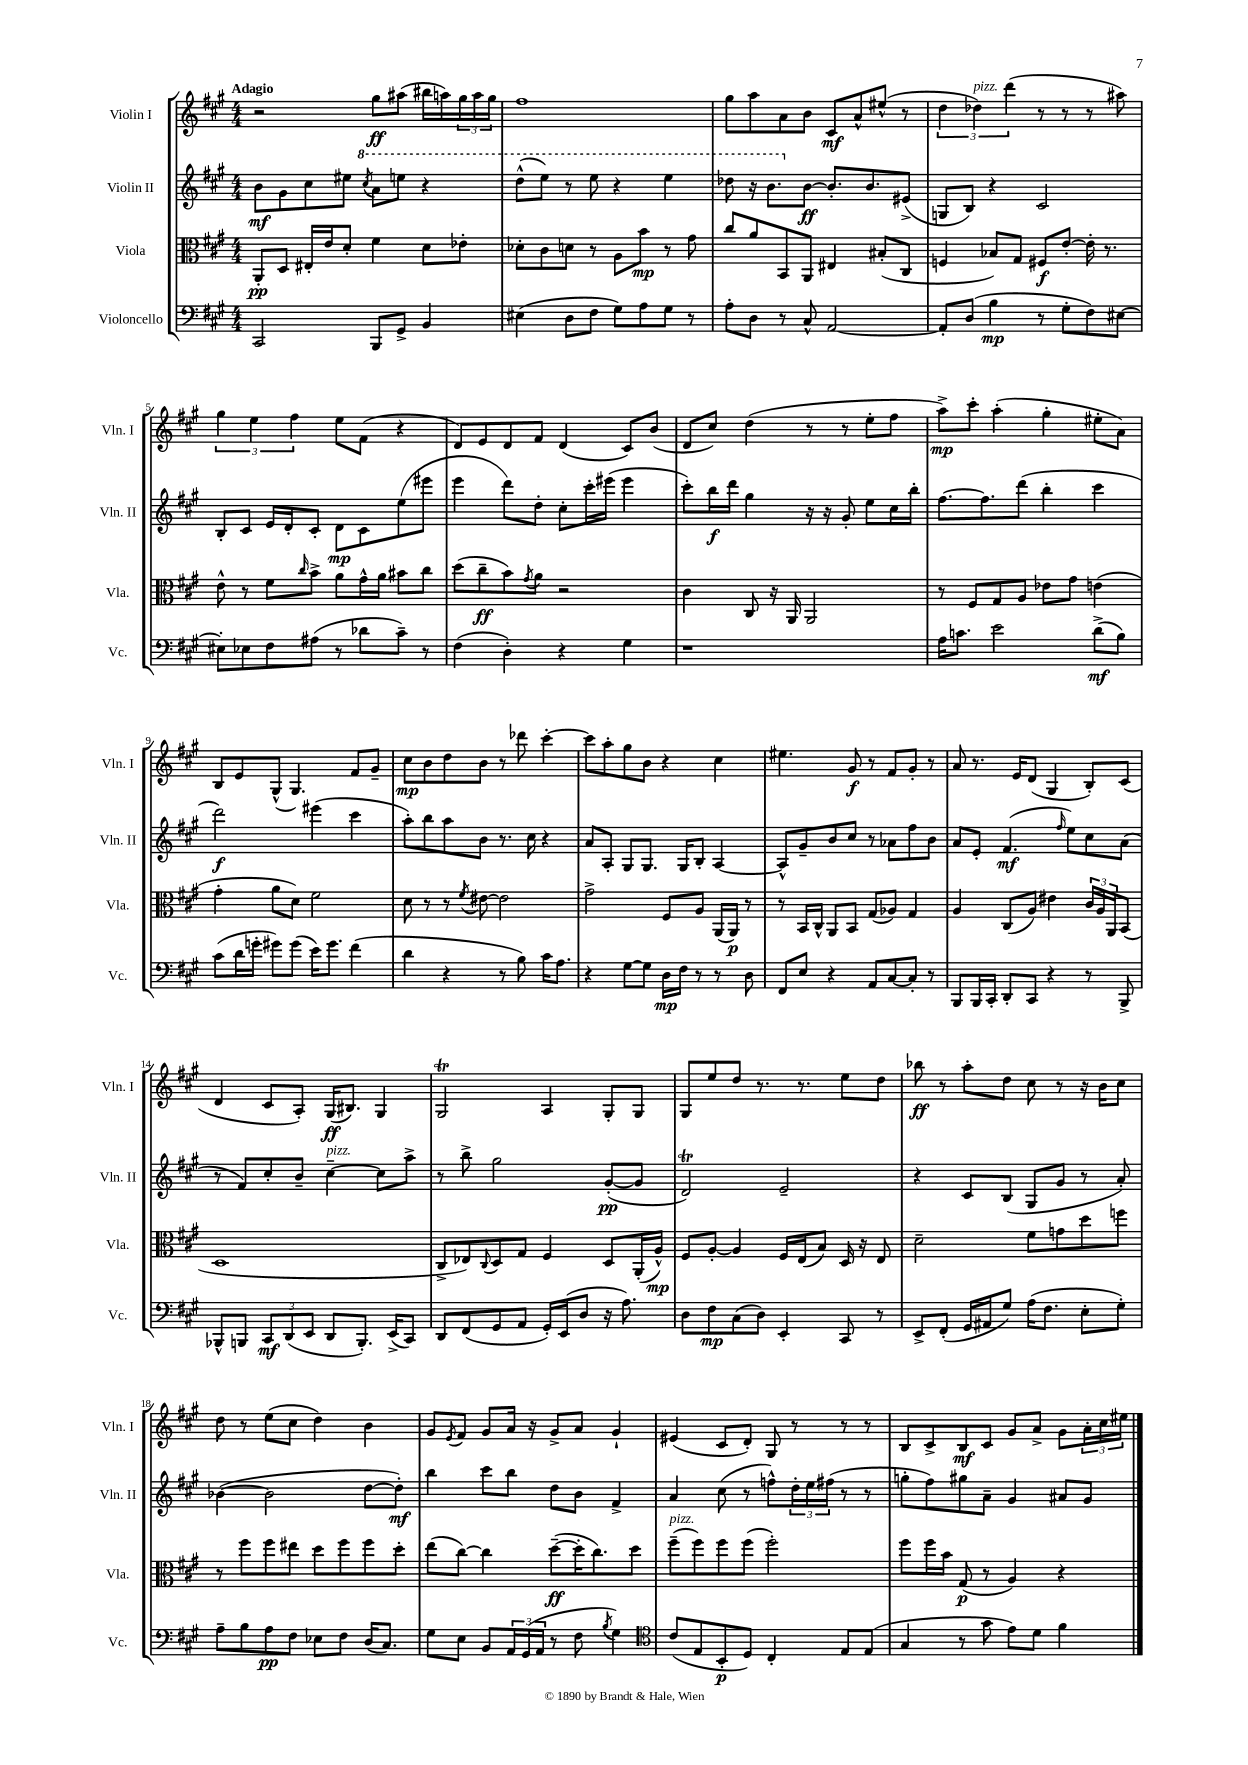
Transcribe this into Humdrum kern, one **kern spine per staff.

**kern	**kern	**kern	**kern
*staff4	*staff3	*staff2	*staff1
*clefF4	*clefC3	*clefG2	*clefG2
*k[f#c#g#]	*k[f#c#g#]	*k[f#c#g#]	*k[f#c#g#]
*M4/4	*M4/4	*M4/4	*M4/4
2CC#	8AA'	8b	2r
.	8D	8g#	.
.	16E#'	8cc#	.
.	16e	.	.
.	8d'	8ee#	.
.	.	8qccc#	.
8BBB	4f#	8aa	8gg#
8GG#^	.	8eee	(8aa#
4BB	8d	4r	16bb#
.	.	.	16aa)
.	8e-'	.	24gg#
.	.	.	24aa
.	.	.	24gg#
=	=	=	=
(4E#	8d-'	(8ddd^^	1ff#
.	8c#	8eee)	.
8D	8d	8r	.
8F#	8r	8eee	.
8G#)	8A	4r	.
8A	8b	.	.
8G#	8r	4eee	.
8r	8g#	.	.
=	=	=	=
8A'	8cc#	8ddd-	8gg#
8D	8a	16r	8aa
.	.	8.bb	.
8r	8BB	.	8a
8C#^^	8AA	[8b	8b
[2AA	4E#	8.b']	8c#
.	.	.	8a^^
.	.	8.b	.
.	(8B#'	.	(8ee#^^
.	8C#	(8e#^	8r
=	=	=	=
8AA']	4F	8G	6dd
(8D	.	8B)	.
.	.	.	6dd-)
4B	8B-)	4r	.
.	.	.	(6ddd
.	8G#	.	.
8r	8F#	2c#	8r
8G#'	[8e'	.	8r
8F#)	16e']	.	8r
.	8.r	.	.
[8E#	.	.	8aa#)
=	=	=	=
8E#']	8e^^	8B'	6gg#
8E-	8r	8c#	.
.	.	.	6ee
8F#	8f#	16e	.
.	.	16d'	.
.	.	.	6ff#
.	16qqcc#	.	.
(8A#	8b^	8c#'	.
8r	8a	8d	8ee
8d-	16g#^^	8c#	(8f#
.	16a	.	.
8c#~)	8b#	(8ee	4r
8r	8cc#	8eee#	.
=	=	=	=
(4F#	(8dd	4eee	8d)
.	8cc#~	.	8e
4D')	8b)	8ddd)	8d
.	8qg#	.	.
.	8a	8dd'	8f#
4r	2r	8cc#'	(4d
.	.	16ccc#'	.
.	.	(16eee#	.
4G#	.	4eee#	8c#)
.	.	.	(8b
=	=	=	=
1r	4c#	8ccc#')	8d
.	.	16bb	8cc#)
.	.	16ddd	.
.	8C#	4gg#	(4dd
.	16r	.	.
.	16AA	.	.
.	2AA	16r	8r
.	.	16r	.
.	.	8g#'	8r
.	.	8ee	8ee'
.	.	16cc#	8ff#
.	.	16bb'	.
=	=	=	=
16A	8r	[8.ff#	8aa^)
8.c	.	.	.
.	8F#	.	8ccc#'
.	.	8.ff#]	.
2e	8G#	.	(4aa'
.	8A	(8ddd	.
.	8e-	4bb'	4gg#'
.	8g#	.	.
(8d^	(4e	4ccc#	8ee#'
8B)	.	.	8a)
=	=	=	=
(8c#	4g#'	2ddd)	8B
16d	.	.	8e
16g'	.	.	.
8g#)	8a	.	(8G#^^
(8g#	8d)	.	4.G#)
16e)	2f#	(4eee#	.
8.g#	.	.	.
(4f#	.	4ccc#	8f#
.	.	.	8g#~
=	=	=	=
4d	8d	8aa')	8cc#
.	8r	8bb	8b
4r	8r	8aa	8dd
.	8qf#	.	.
.	[8e#	8b	8b
8r	2e#]	8.r	8r
8B)	.	.	8ddd-
.	.	16cc#	.
16c#	.	4r	[4ccc#'
8.A	.	.	.
=	=	=	=
4r	2g#^	8a	8ccc#]
.	.	8A'	8aa'
[8G#	.	8G#	8gg#
8G#]	.	8.G#	8b
16D	8F#	.	4r
16F#	.	16G#	.
8r	8A	8B'	.
8r	(16AA	[4A	4cc#
.	16AA)	.	.
8D	8r	.	.
=	=	=	=
8FF#	8r	8A^^]	4.ee#
8E	16BB	8g#~	.
.	16C#^^	.	.
4r	8AA	8b	.
.	8BB	8cc#	8g#
8AA	(8G#	8r	8r
[8C#	8A-)	8a-	8f#
8C#']	4G#	8ff#	8g#'
8r	.	8b	8r
=	=	=	=
8BBB	4A	8a	8a
16BBB	.	8e'	8.r
16CC#'	.	.	.
8DD'	(8C#	(4.f#	.
.	.	.	16e
8CC#	8A)	.	(8d
4r	4e#	.	4G#
.	.	16qqff#	.
.	.	8ee)	.
8r	24c#	8cc#	8B')
.	24A	.	.
.	24AA	.	.
8BBB^	(8BB	(8a	(8c#
=	=	=	=
8BBB-^^	1D	8r	4d
8BBB	.	8f#)	.
12CC#	.	8cc#'	8c#
(12DD	.	.	.
.	.	8b~	8A')
12EE	.	.	.
8DD	.	[4cc#~	(16G#
.	.	.	8.B#)
8.BBB')	.	.	.
.	.	8cc#]	4G#
(16EE^	.	.	.
8CC#)	.	8aa^	.
=	=	=	=
8DD	8C#^	8r	2G#
(8FF#	8E-)	8bb^	.
.	8qqC#	.	.
8GG#	8D	2gg#	.
8AA	8G#	.	.
16GG#')	4F#	.	4A
(16EE	.	.	.
8D	.	.	.
16r	8D	([8g#'	8G#'
8.A)	.	.	.
.	(16AA'	8g#]	8G#
.	16A^^)	.	.
=	=	=	=
8D	8F#	2d)	8G#
8F#	[8A'	.	8ee
(8C#	4A]	.	8dd
8D)	.	.	8.r
4EE'	16F#	2e~	.
.	(16E	.	8.r
.	8B)	.	.
8CC#	16D	.	8ee
.	16r	.	.
8r	8E	.	8dd
=	=	=	=
8EE^	2d~	4r	8bb-
(8FF#'	.	.	8r
16GG#	.	8c#	8aa'
16AA#	.	.	.
8G#)	.	(8B	8dd
(16A	8f#	8G#	8cc#
8.F#	.	.	.
.	8g	8g#	8r
8E'	8dd	8r	16r
.	.	.	16b
8G#')	8ff	8a')	8cc#
=	=	=	=
8A~	8r	([4b-	8dd
8B	8ff#	.	8r
8A	8ff#	2b-]	(8ee
8F#	8ee#	.	8cc#
8E-	8dd	.	4dd)
8F#	8ff#	.	.
(16D	8ff#	[8dd	4b
8.C#)	.	.	.
.	8dd'	8dd'])	.
=	=	=	=
8G#	(8ee	4bb	8g#
.	.	.	8qe
8E	[8cc#)	.	8f#
8BB	4cc#]	8ccc#	8g#
24AA	.	8bb	16a
(24GG#	.	.	.
.	.	.	16r
24AA	.	.	.
8r	([8dd~	8dd	8g#^
8F#	16dd']	8b	8a
.	8.cc#)	.	.
8qB	.	.	.
4G#)	.	4f#^	4g#`
.	8dd	.	.
=	=	=	=
*clefC4	*	*	*
(8c#	(8ff#~	4a	(4e#
8E	8ff#)	.	.
8BB'	8ff#	(8cc#	8c#
8D)	(8ff#	8r	8d')
4C#'	2ff#')	8ff^^)	8G#
.	.	24dd'	8r
.	.	24ee	.
.	.	(24ff#	.
8E	.	8r	8r
(8E	.	8r	8r
=	=	=	=
4G#	8ff#	8gg'	8B
.	16ff#	8ff#)	8c#^
.	16b	.	.
8r	(8G#	8gg#	8B
8g#	8r	8a~	8c#
8e)	4A)	4g#	8g#
8d	.	.	8a^
4f#	4r	8a#	8g#
.	.	8g#	24a'
.	.	.	24cc#
.	.	.	24ee#
==	==	==	==
*-	*-	*-	*-
